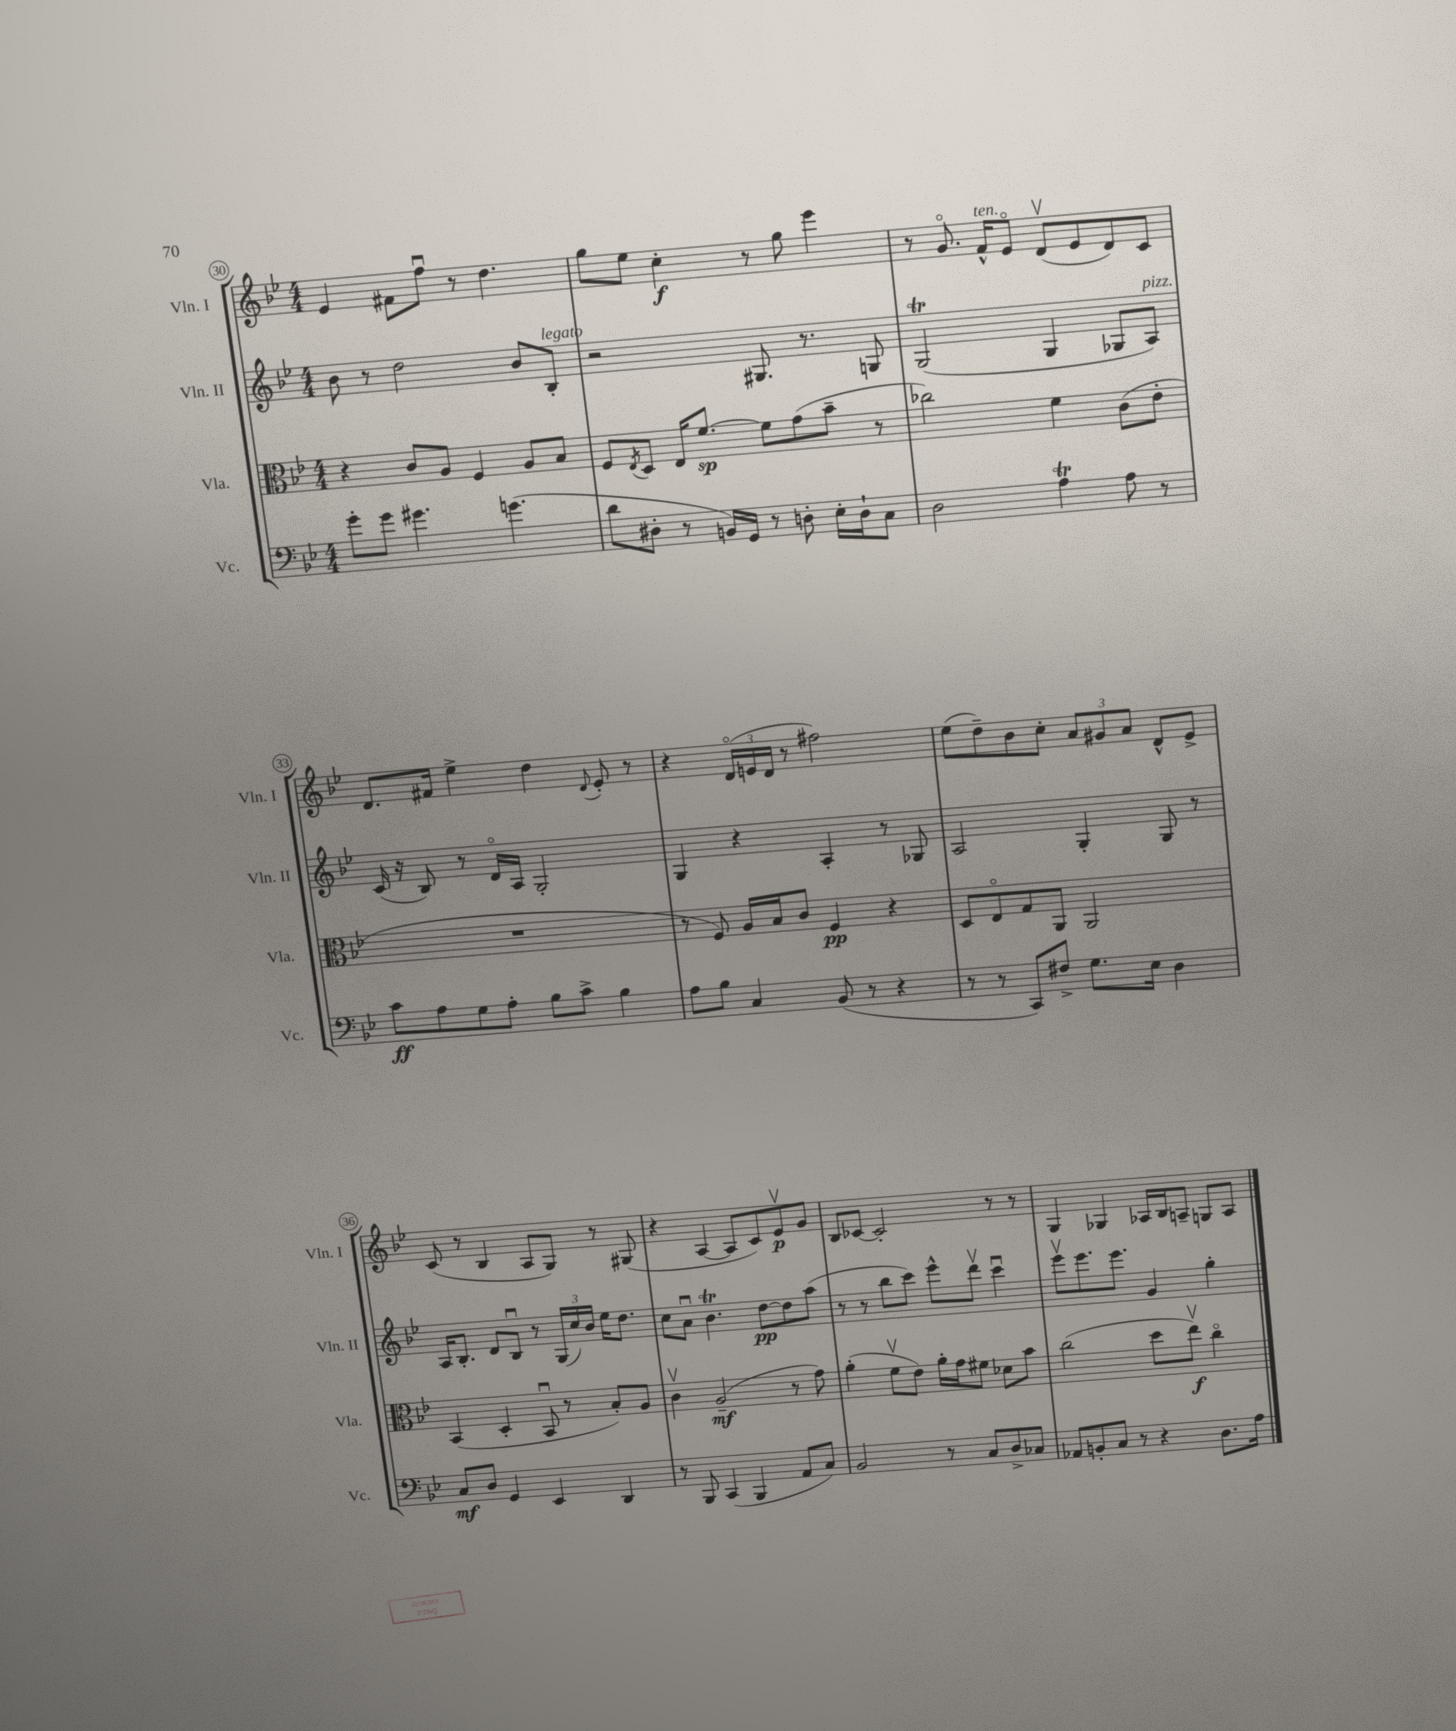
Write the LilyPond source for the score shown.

<<
\new StaffGroup <<
\new Staff = "s0" \with { instrumentName = "Vln. I" shortInstrumentName = "Vln. I" } {
    \clef treble \key bes \major \numericTimeSignature \time 4/4
    ees'4 fis'8 f''8\downbow r8 d''4. |
    g''8 ees''8 c''4-.\f r8 g''8 ees'''4 |
    r8 g'8.\flageolet f'16-^^\markup { \italic "ten." } ees'8\flageolet d'8\upbow( ees'8 d'8) c'8 |
    d'8. fis'16 ees''4-> d''4 \appoggiatura { d'8 } ees'8-. r8 |
    r4 \tuplet 3/2 { d'16\flageolet( e'16 d'16 } r8 fis''2) |
    ees''8( d''8--) bes'8 c''8-. \tuplet 3/2 { a'8 gis'8 a'8 } d'8-^ ees'8-> |
    c'8( r8 bes4 a8 g8) r8 gis8( |
    r4 a4~ a8 c'8) ees'8\upbow\p g'8 |
    bes8 ces'8~ ces'2-. r8 r8 |
    g4 ges4 aes16 bes16 a8-- g8 a8 \bar "|." |
}
\new Staff = "s1" \with { instrumentName = "Vln. II" shortInstrumentName = "Vln. II" } {
    \clef treble \key bes \major \numericTimeSignature \time 4/4
    bes'8 r8 d''2 bes'8 bes8-.^\markup { \italic "legato" } |
    r2 gis8. r8. g8 |
    g2\trill( g4 ges8 a8^\markup { \italic "pizz." }) |
    c'16( r16 bes8) r8 d'16\flageolet a16 g2-. |
    g4 r4 a4-. r8 ges8 |
    a2 g4-. g8 r8 |
    a16 bes8.-. d'8 bes8\downbow r8 \tuplet 3/2 { g16( c''16) bes'16 } ees''16 d''8. |
    c''8 a'8\downbow bes'4.\trill d''8~\pp d''8 a''8( |
    r8 r8 bes''8 c'''8) ees'''8-^ d'''8\upbow c'''4\downbow |
    ees'''8\upbow ees'''8. ees'''8. g'4 g''4-. \bar "|." |
}
\new Staff = "s2" \with { instrumentName = "Vla." shortInstrumentName = "Vla." } {
    \clef alto \key bes \major \numericTimeSignature \time 4/4
    r4 c'8 a8 f4 a8 bes8 |
    f8 \acciaccatura { ees8 } d8 ees16 f'8.~\sp f'8 g'8( bes'8-- r8 |
    ces''2) f'4 c'8( ees'8-. |
    R1 |
    r8 f8) a16 bes16 c'8 f4\pp r4 |
    d8 ees8\flageolet g8 a,8 a,2 |
    bes,4( d4-. bes,8\downbow r8 bes8-.) a8 |
    c'4\upbow a2--\mf( r8 g'8) |
    a'4-.( f'8\upbow ees'8) a'16-. g'16 fis'8 des'8 bes'8 |
    c''2( d''8 ees''8\upbow\f) c''4\flageolet \bar "|." |
}
\new Staff = "s3" \with { instrumentName = "Vc." shortInstrumentName = "Vc." } {
    \clef bass \key bes \major \numericTimeSignature \time 4/4
    g'8-. g'8 gis'4. g'4.( |
    d'8 dis8-. r8 b,16) g,16 r8 d8-. ees16-. d16-! c8 |
    d2 a4\trill a8 r8 |
    c'8\ff a8 g8 a8-. bes8 c'8-> bes4 |
    a8 bes8 c4 bes,8( r8 r4 |
    r8 r8 c,8) fis8-> g8. ees16 d4 |
    c8\mf d8 g,4 ees,4 d,4 |
    r8 bes,,8 c,4( bes,,4 a,8 c8) |
    bes,2 r8 c8 d8-> ces8 |
    aes,8 b,8-. c8 r8 r4 d8. a16 \bar "|." |
}
>>
>>
\layout { \context { \Score currentBarNumber = #30 \override BarNumber.stencil = #(make-stencil-circler 0.1 0.3 ly:text-interface::print) } }
